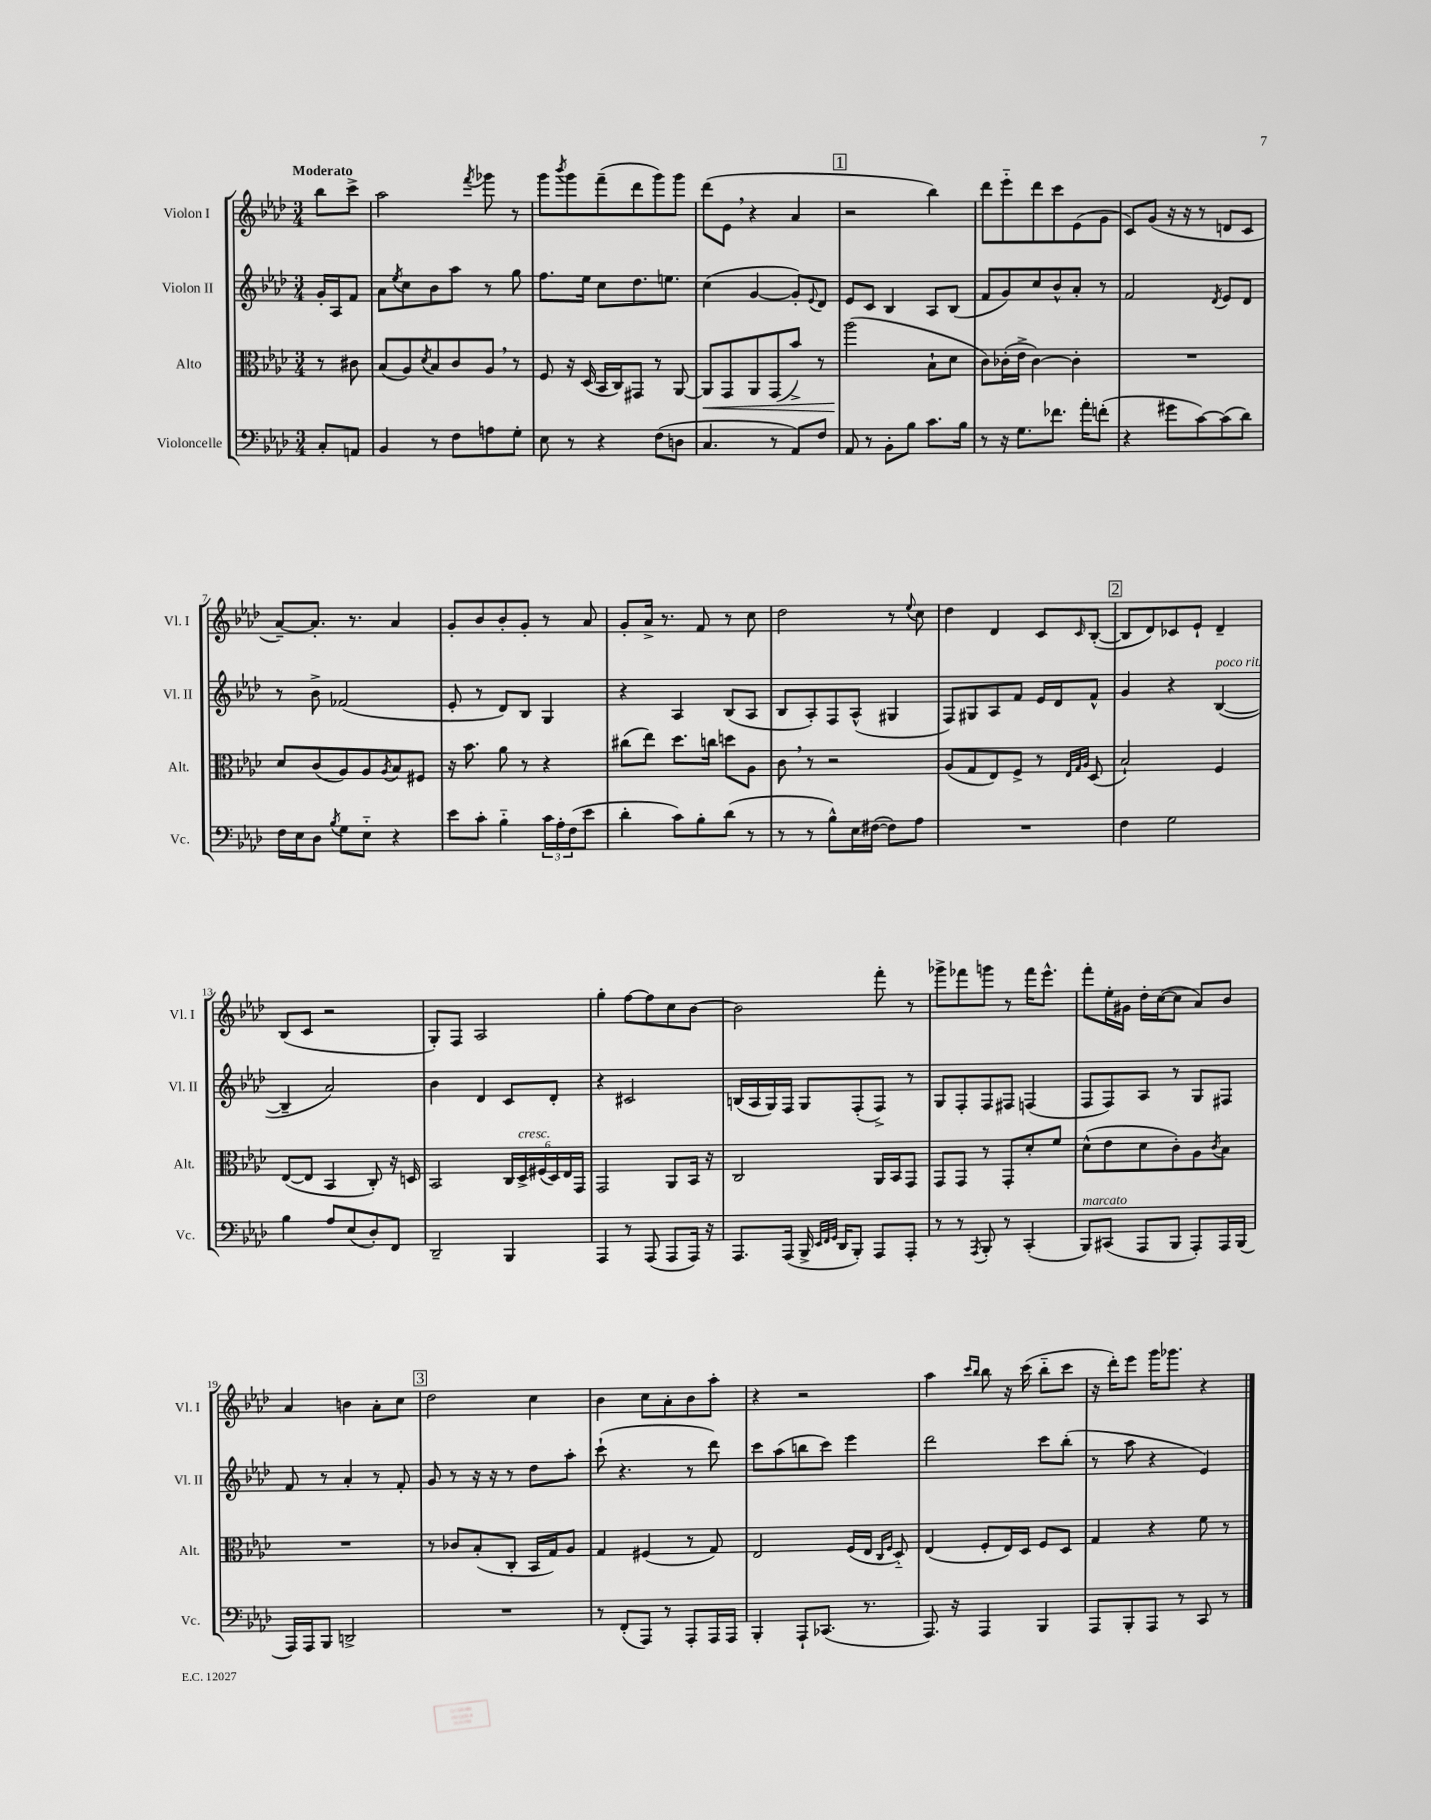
<<
\new StaffGroup <<
\new Staff = "s0" \with { instrumentName = "Violon I" shortInstrumentName = "Vl. I" } {
    \clef treble \key aes \major \numericTimeSignature \time 3/4 \partial 4 \tempo "Moderato"
    bes''8 c'''8-> |
    aes''2 \acciaccatura { f'''8 } ges'''8 r8 |
    g'''8 \acciaccatura { bes'''8 } g'''8 f'''8--( des'''8 g'''8) g'''8 |
    des'''8( ees'8 \breathe r4 aes'4 |
    \mark \markup { \box "1" } r2 bes''4) |
    des'''8 ees'''8-_ des'''8 c'''8 ees'8( g'8 |
    c'8) g'8( r16 r16 r8 d'8 c'8 |
    aes'8~--) aes'8.-. r8. aes'4 |
    g'8-. bes'8 bes'8-. g'8-. r8 aes'8 |
    g'8-. aes'16-> r8. f'8 r8 c''8 |
    des''2 r8 \appoggiatura { ees''8 } c''8 |
    des''4 des'4 c'8 \grace { c'16 } bes8~-.( |
    \mark \markup { \box "2" } bes8 des'8) ces'8 ees'8-! des'4-- |
    bes8( c'8 r2 |
    g8-.) f8 aes2 |
    g''4-. f''8~ f''8 c''8 bes'8~ |
    bes'2 f'''8-. r8 |
    ges'''8-> fes'''8 g'''8 r8 fes'''16 ees'''8.-^ |
    f'''8-. ees''16-. gis'16 des''16-. c''16~( c''8 aes'8) bes'8 |
    aes'4 b'4 aes'8-. c''8 |
    \mark \markup { \box "3" } des''2 c''4 |
    bes'4 c''8 aes'8-. bes'8 aes''8-. |
    r4 r2 |
    aes''4 \grace { c'''16 bes''16 } bes''8 r16 c'''16( bes''8-_ c'''8 |
    r16 des'''16-.) ees'''8 g'''16 ges'''8. r4 \bar "|." |
}
\new Staff = "s1" \with { instrumentName = "Violon II" shortInstrumentName = "Vl. II" } {
    \clef treble \key aes \major \numericTimeSignature \time 3/4 \partial 4
    g'16-. aes16 f'8 |
    aes'8 \acciaccatura { ees''8 } c''8 bes'8 aes''8 r8 g''8 |
    f''8. ees''16 c''8 des''8. e''8. |
    c''4( g'4~ g'8-.) \appoggiatura { ees'8 } des'8 |
    \mark \markup { \box "1" } ees'8 c'8 bes4 aes8 bes8( |
    f'8 g'8) c''8 bes'8-^ aes'8-. r8 |
    f'2 \acciaccatura { des'8 } ees'8 des'8 |
    r8 bes'8-> fes'2( |
    ees'8-. r8 des'8) bes8 g4 |
    r4 aes4 bes8( aes8 |
    bes8 aes8-.) f8 aes8-^( gis4 |
    f8) gis8 aes8 f'8 ees'16 des'16 f'8-^ |
    \mark \markup { \box "2" } g'4 r4 bes4~^\markup { \italic "poco rit." }( |
    bes4-- aes'2) |
    bes'4 des'4 c'8 des'8-. |
    r4 cis'2 |
    b16( aes16 g16) f16 g8 f8-.( f8->) r8 |
    g8 f8-. f8 fis8 f4( |
    f8 f8) aes8 r8 g8 fis8 |
    f'8 r8 aes'4-. r8 f'8-. |
    \mark \markup { \box "3" } g'8 r8 r16 r16 r8 des''8 aes''8-. |
    c'''8-!( r4. r8 des'''8) |
    c'''8 aes''8( b''8 c'''8) ees'''4 |
    des'''2 c'''8 bes''8-.( |
    r8 aes''8 r4 ees'4) \bar "|." |
}
\new Staff = "s2" \with { instrumentName = "Alto" shortInstrumentName = "Alt." } {
    \clef alto \key aes \major \numericTimeSignature \time 3/4 \partial 4
    r8 cis'8 |
    bes8( aes8) \acciaccatura { des'8 } bes8 c'8 aes8 \breathe r8 |
    f8 r16 des16( bes,16 c16) gis,8 r8 aes,8~ |
    aes,8\< g,8 aes,8 g,8( bes'8->) r8 |
    \mark \markup { \box "1" } aes''2\!( bes8-! des'8 |
    c'8) ces'16-.( ees'16-> ces'4~) ces'4-. |
    R2. |
    des'8 c'8( aes8) aes8 \acciaccatura { aes8 } bes8 fis8 |
    r16 bes'8. aes'8 r8 r4 |
    cis''8( ees''8) des''8. c''16 d''8 aes8 |
    c'8 \breathe r8 r2 |
    aes8( g8 ees8) f8-> r8 \grace { ees32 g32 aes32 } des8( |
    \mark \markup { \box "2" } bes2-!) f4 |
    ees8~( ees8 bes,4 c8-.) r16 d16 |
    bes,2 \tuplet 6/4 { c16 des16->^\markup { \italic "cresc." } fis16( des16) ees16 g,16 } |
    g,2 aes,8 bes,16 r16 |
    c2 aes,16 bes,16 g,8 |
    g,8 g,8 r8 g,8-. des'8-. f'8 |
    des'8-^( ees'8 des'8 c'8-.) aes8 \acciaccatura { c'8 } bes8 |
    R2. |
    \mark \markup { \box "3" } r8 ces'8 bes8-.( c8-. bes,16 g16) aes8 |
    g4 fis4( r8 g8) |
    ees2 f16( ees16 \grace { c16 f16 } des8-_) |
    ees4( f8-. ees16) des16 f8 des8 |
    g4 r4 f'8 r8 \bar "|." |
}
\new Staff = "s3" \with { instrumentName = "Violoncelle" shortInstrumentName = "Vc." } {
    \clef bass \key aes \major \numericTimeSignature \time 3/4 \partial 4
    c8-. a,8 |
    bes,4 r8 f8 a8 g8-. |
    ees8 r8 r4 f8( d8 |
    c4. r8 aes,8) f8 |
    \mark \markup { \box "1" } aes,8 r8 bes,8-. bes8 c'8. bes16 |
    r8 r16 g8. fes'8. aes'16-. f'8-.( |
    r4 gis'8 c'8~) c'8( des'8) |
    f16 ees16 des8 \acciaccatura { bes8 } g8 ees8-_ r4 |
    ees'8 c'8-. bes4-_ \tuplet 3/2 { c'16 aes16-. f16( } ees'8 |
    des'4-. c'8) bes8-. des'8( r8 |
    r8 r8 bes8-^) ees16 fis16~( fis8) aes8 |
    R2. |
    \mark \markup { \box "2" } f4 g2 |
    bes4 aes8 ees8( des8-.) f,8 |
    des,2-- bes,,4 |
    aes,,4 r8 aes,,8( aes,,8 aes,,16) r16 |
    aes,,8. aes,,16( bes,,16-> \grace { ees,32 f,32 g,32 } des,16 bes,,8-.) aes,,8 aes,,8-. |
    r8 r8 \acciaccatura { aes,,8 } bes,,8-. r8 c,4-.( |
    bes,,8^\markup { \italic "marcato" }) cis,8( aes,,8 bes,,8 aes,,8-.) aes,,16 bes,,16( |
    aes,,16) aes,,16 bes,,8 d,2-> |
    \mark \markup { \box "3" } R2. |
    r8 f,8-.( aes,,8) r8 aes,,8-. aes,,16 aes,,16 |
    bes,,4-. aes,,8-! ces,8.( r8. |
    aes,,8.) r16 aes,,4 bes,,4 |
    aes,,8 bes,,8-. aes,,8 r8 c,8 r8 \bar "|." |
}
>>
>>
